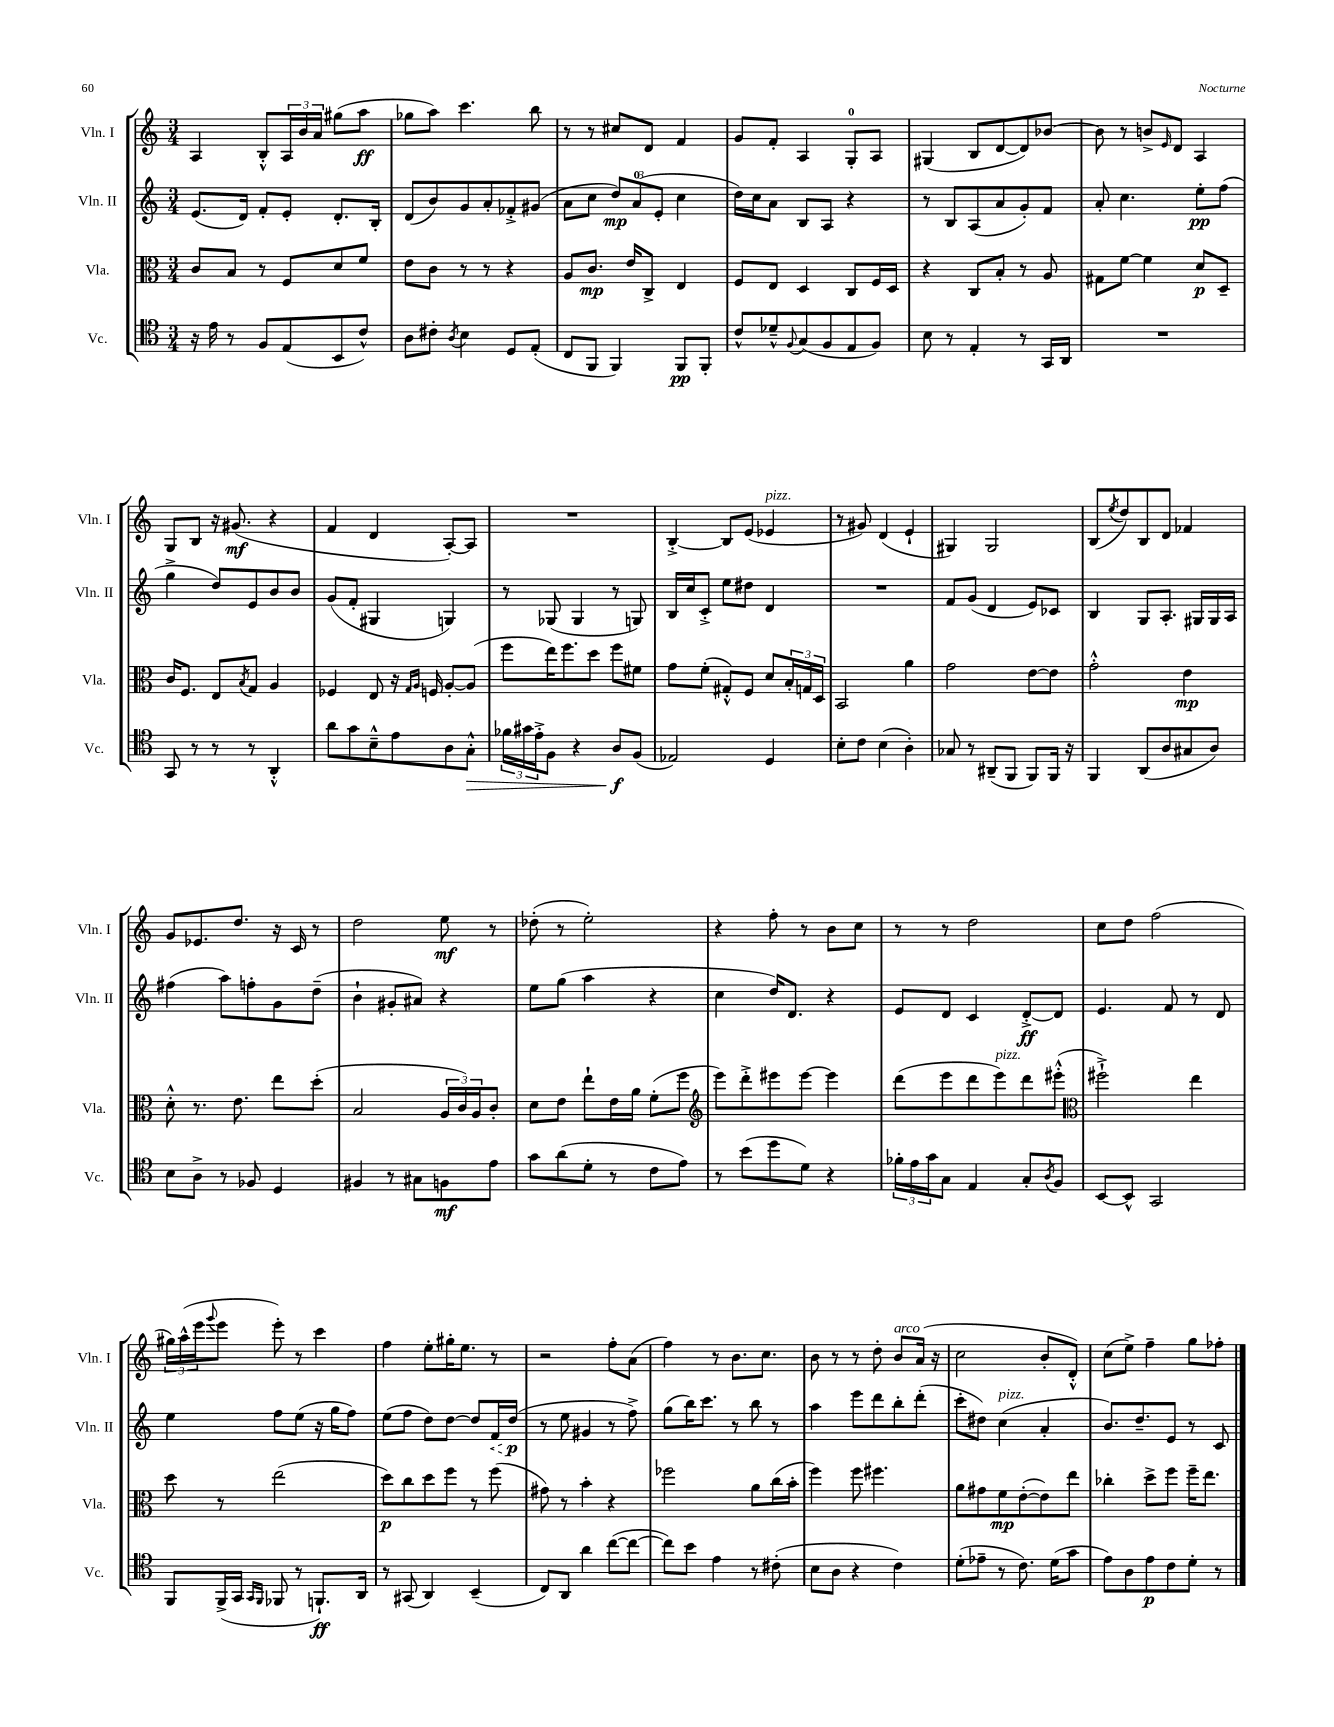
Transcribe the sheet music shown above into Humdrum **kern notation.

**kern	**dynam	**kern	**dynam	**kern	**dynam	**kern	**dynam
*part4	*part4	*part3	*part3	*part2	*part2	*part1	*part1
*staff4	*staff4	*staff3	*staff3	*staff2	*staff2	*staff1	*staff1
*I"Vc.	*	*I"Vla.	*	*I"Vln. II	*	*I"Vln. I	*
*I'Vc.	*	*I'Vla.	*	*I'Vln. II	*	*I'Vln. I	*
*clefC4	*	*clefC3	*	*clefG2	*	*clefG2	*
*k[]	*	*k[]	*	*k[]	*	*k[]	*
*M3/4	*	*M3/4	*	*M3/4	*	*M3/4	*
=15	=15	=15	=15	=15	=15	=15	=15
16r	.	8c/L	.	(8.e/L	.	4A/	.
16e\	.	.	.	.	.	.	.
8r	.	8B/J	.	.	.	.	.
.	.	.	.	16d/Jk)	.	.	.
8F/L	.	8r	.	8f'/L	.	8B'^^/L	.
(8E/	.	8F/L	.	8e'/J	.	24A/L	.
.	.	.	.	.	.	24b/	.
.	.	.	.	.	.	24a/JJ	.
8BB/	.	8d/	.	8.d'/L	.	(8gg#X\L	.
8c^^/J)	.	8f/J	.	.	.	8aa\J	ff
.	.	.	.	16B'/Jk	.	.	.
=16	=16	=16	=16	=16	=16	=16	=16
8A\L	.	8e\L	.	(8d/L	.	8gg-X\L	.
8c#X'\J	.	8c\J	.	8b/)	.	8aa\J)	.
8qA/	.	.	.	.	.	.	.
4B\	.	8r	.	8g/	.	4.ccc\	.
.	.	8r	.	8a'/	.	.	.
8D/L	.	4r	.	8f-X'^/	.	.	.
(8E'/J	.	.	.	(8g#X/J	.	8bb\	.
=17	=17	=17	=17	=17	=17	=17	=17
8C/L	.	8A/L	.	8a\L	.	8r	.
8FF/J	.	8.c/J	mp	8cc\J	.	8r	.
4FF/)	.	.	.	12dd/L)	mp	8cc#X/L	.
.	.	16e/KL	.	.	.	.	.
.	.	.	.	(12a/	.	.	.
.	.	8C^/J	.	.	.	8d/J	.
.	.	.	.	12e'/J	.	.	.
8FF/L	pp	4E/	.	4cc\	.	4f/	.
8FF'/J	.	.	.	.	.	.	.
=18	=18	=18	=18	=18	=18	=18	=18
8c^^/L	.	8F/L	.	16dd\LL)	.	8g/L	.
.	.	.	.	16cc\J	.	.	.
8d-X~^^/	.	8E/J	.	8a\J	.	8f'/J	.
8qqF/	.	.	.	.	.	.	.
(8G/	.	4D/	.	8B/L	.	4A/	.
8F/	.	.	.	8A/J	.	.	.
8E/	.	8C/L	.	4r	.	8G'/L	.
8F/J)	.	16F/L	.	.	.	8A/J	.
.	.	16D/JJ	.	.	.	.	.
=19	=19	=19	=19	=19	=19	=19	=19
8B\	.	4r	.	8r	.	(4G#X/	.
8r	.	.	.	8B/L	.	.	.
4E'/	.	8C/L	.	(8A/	.	8B/L	.
.	.	8B'/J	.	8a/	.	[8d/	.
8r	.	8r	.	8g'/)	.	8d/])	.
16GG/LL	.	8A/	.	8f/J	.	[8b-X/J	.
16AA/JJ	.	.	.	.	.	.	.
=20	=20	=20	=20	=20	=20	=20	=20
2.r	.	8G#X\L	.	8a'/	.	8b-\]	.
.	.	[8f\J	.	4.cc\	.	8r	.
.	.	4f\]	.	.	.	8bn^/L	.
.	.	.	.	.	.	16qqe/	.
.	.	.	.	.	.	8d/J	.
.	.	8d/L	p	8ee'\L	pp	4A/	.
.	.	8D~/J	.	(8ff\J	.	.	.
!!LO:LB:g=z
=21	=21	=21	=21	=21	=21	=21	=21
8GG/	.	16c/KL	.	4gg^\	.	8G/L	.
.	.	8.F/J	.	.	.	.	.
8r	.	.	.	.	.	8B/J	.
8r	.	8E/L	.	8dd/L)	.	16r	.
.	.	.	.	.	.	(8.g#X/	mf
.	.	8qB/	.	.	.	.	.
8r	.	8G/J	.	8e/	.	.	.
4AA'^^/	.	4A/	.	8b/	.	4r	.
.	.	.	.	8b/J	.	.	.
=22	=22	=22	=22	=22	=22	=22	=22
8a\L	.	4F-X/	.	(8g/L	.	4f/	.
8g\	.	.	.	8f'/J	.	.	.
8B~^^\	.	8E/	.	4G#X/	.	4d/	.
8e\	.	16r	.	.	.	.	.
.	.	16qqG/LL	.	.	.	.	.
.	.	16qqA/JJ	.	.	.	.	.
.	.	16Fn/	.	.	.	.	.
8A\	.	[8A'/L	.	4Gn/)	.	[8A'/L)	.
!	!LO:HP:b	!	!	!	!	!	!
8G'^^\J	>	(8A/J]	.	.	.	8A/J]	.
=23	=23	=23	=23	=23	=23	=23	=23
24f-X\LL	.	8ff\L	.	8r	.	2.r	.
24g#X\	.	.	.	.	.	.	.
24e'^\J	.	.	.	.	.	.	.
8F\J	.	16ee\K)	.	(8G-X/	.	.	.
.	.	8.ff\	.	.	.	.	.
4r	.	.	.	4G-/	.	.	.
.	.	8dd\J	.	.	.	.	.
8A/L	f	8ff\L	.	8r	.	.	.
(8F/J	]	8f#X\J	.	8Gn/)	.	.	.
=24	=24	=24	=24	=24	=24	=24	=24
2E-X/)	.	8g\L	.	16B/LL	.	[4B'^/	.
.	.	.	.	16cc/J	.	.	.
.	.	(8f'\J	.	8c'^/J	.	.	.
.	.	8G#X'^^/L)	.	8ee\L	.	8B/L]	.
.	.	8F/J	.	8dd#X\J	.	(8e/J	.
!	!	!	!	!	!	!LO:TX:a:i:t=pizz.	!
4D/	.	8d/L	.	4d/	.	4e-X/	.
.	.	24B'/L	.	.	.	.	.
.	.	24Gn/	.	.	.	.	.
.	.	24D/JJ	.	.	.	.	.
=25	=25	=25	=25	=25	=25	=25	=25
8B'\L	.	2BB/	.	2.r	.	8r	.
8c\J	.	.	.	.	.	8g#X/)	.
(4B\	.	.	.	.	.	(4d/	.
4A'\)	.	4a\	.	.	.	4e`/	.
=26	=26	=26	=26	=26	=26	=26	=26
8G-X/	.	2g\	.	8f/L	.	4G#X/)	.
8r	.	.	.	(8g/J	.	.	.
(8AA#X~/L	.	.	.	4d/	.	2G#/	.
8FF/J	.	.	.	.	.	.	.
8FF/L)	.	[8e\L	.	8e/L)	.	.	.
16FF/Jk	.	8e\J]	.	8c-X/J	.	.	.
16r	.	.	.	.	.	.	.
=27	=27	=27	=27	=27	=27	=27	=27
4FF/	.	2g'^^\	.	4B/	.	(8B/L	.
.	.	.	.	.	.	8qee/	.
.	.	.	.	.	.	8dd/)	.
(8AA/L	.	.	.	8G/L	.	8B/	.
8A/	.	.	.	8.A'/J	.	8d/J	.
8G#X/	.	4e\	mp	.	.	4f-X/	.
.	.	.	.	16G#X/LL	.	.	.
8A/J)	.	.	.	16G#/	.	.	.
.	.	.	.	16A/JJ	.	.	.
!!LO:LB:g=z
=28	=28	=28	=28	=28	=28	=28	=28
8B\L	.	8d'^^\	.	(4ff#X\	.	8g/L	.
8A^\J	.	8.r	.	.	.	8.e-X/	.
8r	.	.	.	8aa\L)	.	.	.
.	.	8.e\	.	.	.	8.dd/J	.
8F-X/	.	.	.	8ffn'\	.	.	.
4D/	.	8ee\L	.	8g\	.	16r	.
.	.	.	.	.	.	16c/	.
.	.	(8dd'\J	.	(8dd~\J	.	8r	.
=29	=29	=29	=29	=29	=29	=29	=29
4F#X/	.	2B/	.	4b`\	.	2dd\	.
8r	.	.	.	8g#X'/L	.	.	.
8G#X\L	.	.	.	8a#X/J)	.	.	.
8Fn\	mf	24A/LL	.	4r	.	8ee\	mf
.	.	24c/)	.	.	.	.	.
.	.	24A/J	.	.	.	.	.
8e\J	.	8c'/J	.	.	.	8r	.
=30	=30	=30	=30	=30	=30	=30	=30
8g\L	.	8d\L	.	8ee\L	.	(8dd-X'\	.
(8a\	.	8e\J	.	(8gg\J	.	8r	.
8d'\J	.	8ee`\L	.	4aa\	.	2ee'\)	.
8r	.	16e\L	.	.	.	.	.
.	.	16a\JJ	.	.	.	.	.
8c\L	.	(8f'\L	.	4r	.	.	.
8e\J)	.	8ff\J	.	.	.	.	.
=31	=31	=31	=31	=31	=31	=31	=31
*	*	*clefG2	*	*	*	*	*
8r	.	8eee\L)	.	4cc\	.	4r	.
(8b\L	.	8ddd'^\	.	.	.	.	.
8dd\	.	8eee#X\	.	16dd/KL)	.	8ff'\	.
.	.	.	.	8.d/J	.	.	.
8d\J)	.	[8eee#\J	.	.	.	8r	.
4r	.	4eee#\]	.	4r	.	8b\L	.
.	.	.	.	.	.	8cc\J	.
=32	=32	=32	=32	=32	=32	=32	=32
24f-X'\LL	.	(8ddd\L	.	8e/L	.	8r	.
24e\	.	.	.	.	.	.	.
24g\J	.	.	.	.	.	.	.
8G\J	.	8eee\	.	8d/J	.	8r	.
4E/	.	8ddd\	.	4c/	.	2dd\	.
!	!	!LO:TX:a:i:t=pizz.	!	!	!	!	!
.	.	8eee\)	.	.	.	.	.
8G'/L	.	8ddd\	.	[8d'^/L	ff	.	.
8qA/	.	.	.	.	.	.	.
8F/J	.	(8eee#X'^^\J	.	8d/J]	.	.	.
=33	=33	=33	=33	=33	=33	=33	=33
*	*	*clefC3	*	*	*	*	*
[8BB/L	.	2ff#X`^\)	.	4.e/	.	8cc\L	.
8BB^^/J]	.	.	.	.	.	8dd\J	.
2GG/	.	.	.	.	.	(2ff\	.
.	.	.	.	8f/	.	.	.
.	.	4ee\	.	8r	.	.	.
.	.	.	.	8d/	.	.	.
!!LO:LB:g=z
=34	=34	=34	=34	=34	=34	=34	=34
8FF/L	.	8dd\	.	4ee\	.	24gg#X\LL)	.
.	.	.	.	.	.	(24aa^^\	.
.	.	.	.	.	.	24eee\J	.
.	.	.	.	.	.	8qqggg/	.
(16FF^/L	.	8r	.	.	.	8eee\J	.
16GG/JJ	.	.	.	.	.	.	.
16qqGG/LL	.	.	.	.	.	.	.
16qqFF/JJ	.	.	.	.	.	.	.
8FF-X/	.	(2ee\	.	8ff\L	.	8eee'\)	.
8r	.	.	.	(8ee\J	.	8r	.
8.FFn`/L)	ff	.	.	16r	.	4ccc\	.
.	.	.	.	16gg\KL	.	.	.
.	.	.	.	8ff\J)	.	.	.
16AA/Jk	.	.	.	.	.	.	.
=35	=35	=35	=35	=35	=35	=35	=35
8r	.	8dd\L)	p	(8ee\L	.	4ff\	.
(8GG#X/	.	8cc\	.	8ff\J	.	.	.
4AA/)	.	8dd\	.	8dd\L)	.	8ee'\L	.
.	.	8ff\J	.	[8dd\J	.	16gg#X'\K	.
.	.	.	.	.	.	8.ee\J	.
(4BB~/	.	8r	.	8dd/L]	.	.	.
!	!	!	!	!	!LO:HP:b	!	!
.	.	(8ff\	.	16f/L	<	8r	.
.	.	.	.	(16dd/JJ	p	.	.
.	.	.	.	.	[	.	.
=36	=36	=36	=36	=36	=36	=36	=36
8C/L)	.	8g#X\)	.	8r	.	2r	.
8AA/J	.	8r	.	8ee\	.	.	.
4a\	.	4b'\	.	4g#X/	.	.	.
([8cc\L	.	4r	.	8r	.	8ff'\L	.
8cc\J_	.	.	.	8ff^\)	.	(8a\J	.
=37	=37	=37	=37	=37	=37	=37	=37
8cc\L])	.	2ff-X\	.	(8gg\L	.	4ff\)	.
8b\J	.	.	.	16bb\K)	.	.	.
.	.	.	.	8.ccc\J	.	.	.
4e\	.	.	.	.	.	8r	.
.	.	.	.	8r	.	8.b\L	.
8r	.	8a\L	.	8bb\	.	.	.
.	.	.	.	.	.	8.cc\J	.
(8c#X'\	.	(16cc\L	.	8r	.	.	.
.	.	16b'\JJ	.	.	.	.	.
=38	=38	=38	=38	=38	=38	=38	=38
8B\L	.	4ff\)	.	4aa\	.	8b\	.
8A\J	.	.	.	.	.	8r	.
4r	.	8ff\	.	8eee\L	.	8r	.
.	.	4.ff#X\	.	8ddd\	.	8dd'\	.
!	!	!	!	!	!	!LO:TX:a:i:t=arco	!
4c\)	.	.	.	8bb'\	.	8b/L	.
.	.	.	.	(8ddd'\J	.	(16a/Jk	.
.	.	.	.	.	.	16r	.
=39	=39	=39	=39	=39	=39	=39	=39
(8d'\L	.	8a\L	.	8ccc'\L	.	2cc\	.
8e-X~\J	.	8g#X\	.	8dd#X\J)	.	.	.
!	!	!	!	!LO:TX:a:i:t=pizz.	!	!	!
8r	.	8f\	mp	(4cc\	.	.	.
8.c\)	.	([8e'\	.	.	.	.	.
.	.	8e\])	.	4a'/	.	8b'/L	.
(16d\KL	.	.	.	.	.	.	.
8g\J	.	8ee\J	.	.	.	8d'^^/J)	.
=40	=40	=40	=40	=40	=40	=40	=40
8e\L)	.	4cc-X'\	.	8.b/L)	.	(8cc\L	.
8A\	.	.	.	.	.	8ee^\J)	.
.	.	.	.	8.dd~/	.	.	.
8e\	p	8dd^\L	.	.	.	4ff~\	.
8c\	.	8ff\J	.	8e/J	.	.	.
8d'\J	.	16ff~\KL	.	8r	.	8gg\L	.
.	.	8.ee\J	.	.	.	.	.
8r	.	.	.	8c/	.	8ff-X'\J	.
==	==	==	==	==	==	==	==
*-	*-	*-	*-	*-	*-	*-	*-
